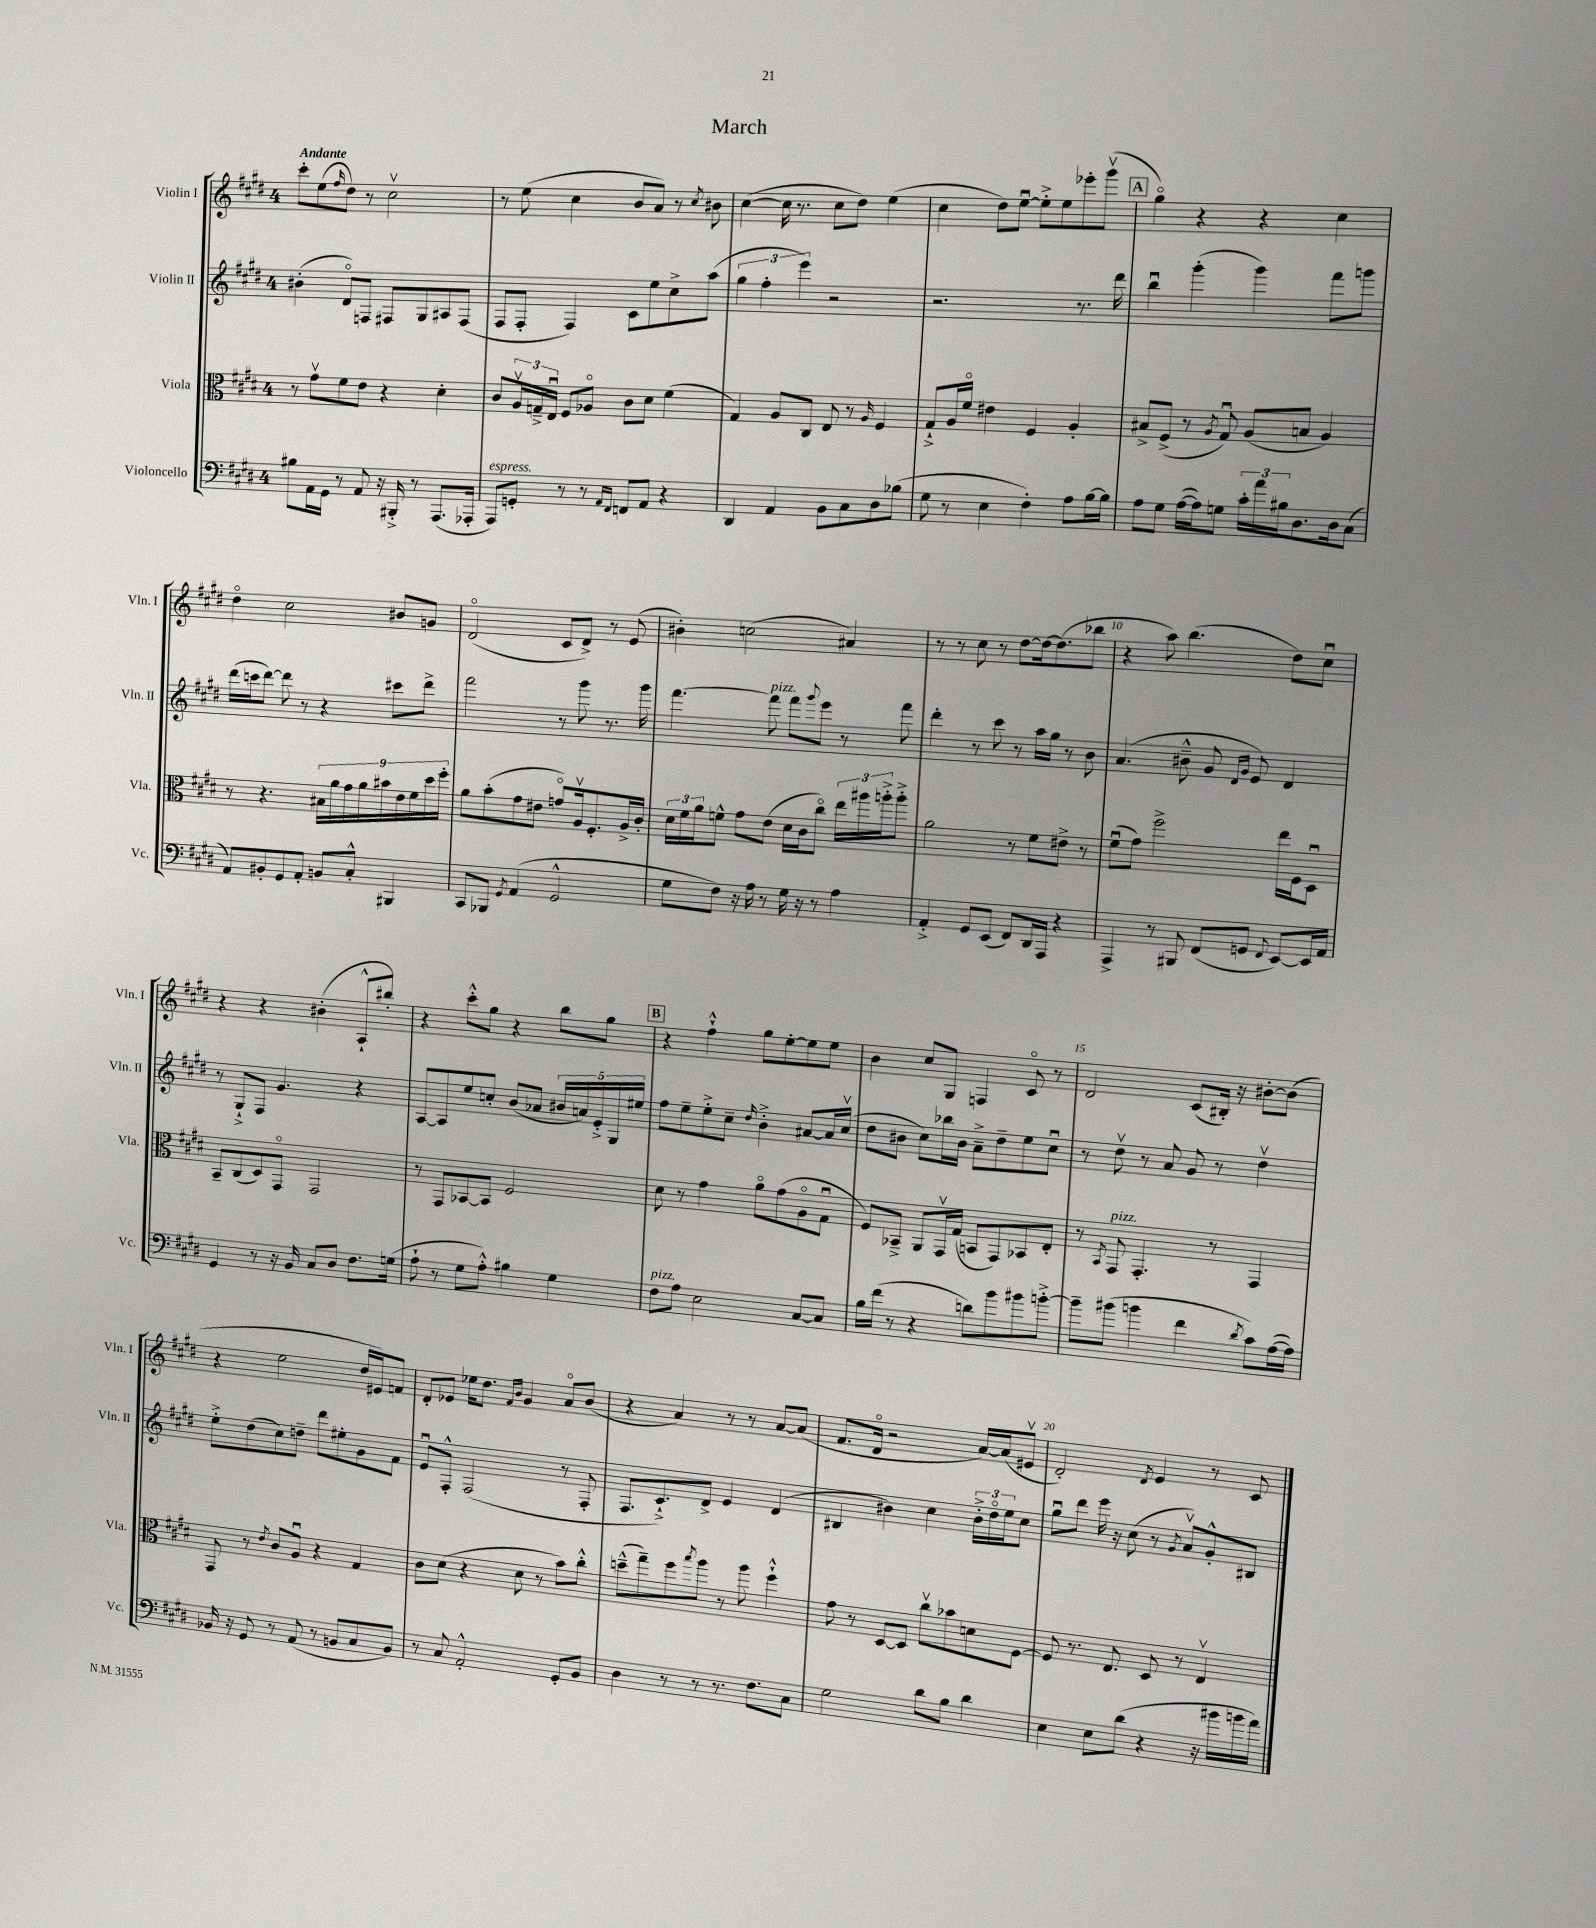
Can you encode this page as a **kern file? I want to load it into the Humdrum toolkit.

**kern	**kern	**kern	**kern
*staff4	*staff3	*staff2	*staff1
*clefF4	*clefC3	*clefG2	*clefG2
*k[f#c#g#d#]	*k[f#c#g#d#]	*k[f#c#g#d#]	*k[f#c#g#d#]
*M4/4	*M4/4	*M4/4	*M4/4
8B#\L	8r	(4b#'\	8ccc#'\L
16AA\L	8g#v\L	.	(8ee\
16GG#\JJ	.	.	.
.	.	.	16qqff#/
8r	8f#\	8d#o/L)	8dd#\J)
8AA/	8e\J	8F/J	8r
16r	4r	8F#/L	2cc#v\
16BBB#'^/	.	.	.
8r	.	8G#/	.
(8.AAA/L	4d#'\	8A#/	.
.	.	(8F#/J	.
16AAA-'/Jk	.	.	.
=	=	=	=
8AAA/L)	8c#/L	8F#/L	8r
8GG'/J	24Av/L	8F#'/J	(8ee\
.	24G~^/	.	.
.	24Eu/JJ	.	.
8r	8F#/L	4F#/)	4cc#\
8r	8A-o/J	.	.
16qqAA/LL	.	.	.
16qqFF#/JJ	.	.	.
8FF/L	8c#\L	8c#\L	8b/L
8AA/J	8d#\J	8ee\	8a/J)
4r	(4f#\	8cc#^\	8r
.	.	.	8qcc#/
.	.	(8aa\J	8b#\
=	=	=	=
4DD#/	4G#/)	6gg#\	([4cc#\
.	.	6ff#'\	.
4AA/	8A/L	.	16cc#\]
.	.	.	8.r
.	.	6eee\)	.
.	8C#/J	.	.
8BB\L	8E/	2r	8cc#\L
8C#\	8r	.	8dd#\J)
.	16qqA/	.	.
8D#\	4F#/	.	(4ee\
(8B-\J	.	.	.
=	=	=	=
8G#\	8G#`^/L	2.r	4cc#\
8r	16A/L	.	.
.	16f#o/JJ	.	.
4E\	4e#\	.	8dd#\L)
.	.	.	[8eeu\J
4F#'\)	4F#/	.	8ee'^\]L
.	.	.	8ee\
8A\L	4A'/	8.r	8eee-'\
[16B\L	.	.	(8ggg#v\J
16B\]JJ	.	16ddd#\	.
=	=	=	=
8A\L	8B#^/L	4bbu\	4gg#o\)
8G#\J	(8F#^/J	.	.
([16A\LL	8r	(4ggg#'\	4r
16A\]J)	.	.	.
.	8qA/	.	.
8G\J	8G#u/)	.	.
24c#'\LL	(8A/L	4ggg#\)	4r
24a\	.	.	.
24B#\J	.	.	.
8.D#\	8B/J	.	.
.	4A/)	8fff#\L	4cc#\
16D#\k	.	.	.
(8C#\J	.	8ggg\J	.
=	=	=	=
8AA/L)	8r	(16ddd#\LL	4dd#o\
.	.	16ccc\J	.
8BB#'/	4.r	[8ddd#\J)	.
8GG#/	.	8ddd#\]	2cc#\
8AA'/J	.	8r	.
8BB/L	18B#\LL	4r	.
.	18a\	.	.
.	18g#\	.	.
8C#'^^/J	.	.	.
.	18a\	.	.
.	18b#\	.	.
4BBB#/	.	8ccc#\L	8b#/L
.	18e\	.	.
.	18f#\	.	.
.	.	8ddd#^\J	8g/J
.	18dd#\	.	.
.	18ff#'\JJ	.	.
=	=	=	=
8CC#/L	8a\L	2fff#\	(2d#o/
8BBB-/J	(8b'\	.	.
8qGG#/	.	.	.
(4AA/	8g#\	.	.
.	8e#\J	.	.
2GG#^^/	8go/L)	8r	8c#/L
.	16Av/k	8ggg#\	8d#^/J)
.	8.F#'/	.	.
.	.	8.r	8r
.	16A^/L	.	(8e/
.	16c#'/JJ	16ggg#\	.
=	=	=	=
8G#\L	24d#\LL	[4.fff#\	4b#'\)
.	24f#\	.	.
.	24a\J	.	.
8F#\J)	8f^^\J	.	.
16r	8g#\L	.	(2cc\
16A\	.	.	.
8r	(8e\J	8fff#\]	.
16G#\	16d#\LL	8fff#\L	.
16r	16c#\J	.	.
.	.	8qqggg#/	.
8r	8cc#o\J)	8eee\J	.
4A\	24ee\LL	8r	4a#/)
.	24aa#\	.	.
.	24aa'^\J	.	.
.	8aa'^\J	8fff#\	.
=	=	=	=
4AA'^/	2a\	4ddd#'\	8r
.	.	.	8r
8GG#/L	.	8r	8cc#\
(8EE/J	.	8ccc#\	8r
8FF#/L)	8r	8r	[8dd#\L
16DD#/L	8f#\L	16aa\LL	16dd#\_k
16AAA/JJ	.	16gg#\JJ	(8.dd#\]
4r	8e#^\J	8r	.
.	8r	8b\	8bb-\J
=	=	=	=
4AAA^/	(8f#u\L	(4.a/	4r
.	8g#\J)	.	.
8r	2ff#^\	.	8aa\)
8BBB#/	.	8b#~^^\	(4.bb\
(8FF#/L	.	8g#/	.
.	.	16qqd#/LL	.
.	.	16qqg#/JJ	.
8GG/J	.	8e/)	.
8qqFF#/	.	.	.
[8EE/L)	16ee\LL	4d#/	8dd#\L)
.	16F#\J	.	.
16EE/]L	8D#u\J	.	8cc#u\J
16AA/JJ	.	.	.
=	=	=	=
4GG#/	8BB~/L	8r	4r
.	(8C#/	8G#`^/L	.
8r	8D#/)	8F#/J	4r
16r	8GG#o/J	4.g#/	.
16BB/	.	.	.
8C#/L	2GG#/	.	(4b#'\
8D#/J	.	.	.
8.F#\L	.	4r	8A`^^/L
.	.	.	8bb#'/J)
(16G\Jk	.	.	.
=	=	=	=
8A`\	8r	[8A/L	4r
8r	8GG#/L	8A/]	.
8G#\L	[8BB-/	8ee/	8ccc#'^^\L
8A'^^\J)	8BB-/]J	8cc'/J	8gg#\J
4B#\	2F#/	(8b/L	4r
.	.	8a-/J	.
4G#\	.	20b#/LL	8bb\L
.	.	20a/)	.
.	.	20e'^/	.
.	.	.	8gg#\J
.	.	20G#/	.
.	.	20ee#/JJ	.
=	=	=	=
8F#\L	8d#\	8ff#\L	4r
8A\J	8r	8ee~\	.
2E\	4g#\	8ee'^\	4ff#`^^\
.	.	8cc#~\J	.
.	.	16qqdd#/	.
.	8ao\L	4b'^\	8gg#\L
.	(8g#\	.	[8ee'\
[8C#/L	8Ao\	[8a#/L	8ee\]
8C#/]J	8G#u\J	16a#/]L	8ee\J
.	.	(16cc#v/JJ	.
=	=	=	=
16B\LL	8F#/L)	8dd#\L	4b\
(16f#\JJ	.	.	.
8r	8BB-~^/J	8b#\J	.
4r	8AA/L	8cc#\L)	8cc#/L
.	16GG#v/L	16bb-\L	8G#/J
.	(16G#/JJ	16b#\JJ	.
8d\L)	8BB/L	8a~^\L	4F/
8b\	8GG#/)	8dd#~\	.
8b#\	8BB-/	8ee\	8c#o/
[8b'^\J	8E'/J	8cc#u\J	8r
=	=	=	=
8b~\]L	8r	8r	2d#/
.	8qBB/	.	.
(8b#\J	8GG#/	8dd#v\	.
4b\	4.GG#'/	8r	.
.	.	8a/	.
4f#\	.	8g#/	(8c#/L
.	8r	8r	16B#'/Jk)
.	.	.	16r
8qd#/	.	.	.
8c#\L)	4GG#/	4dd#v\	[8b#'\L
([16A\L	.	.	(8b#\]J
16A\]JJ)	.	.	.
=	=	=	=
16BB-/	8GG#/	8ee'^\L	4r
16r	.	.	.
8GG#/	8r	(8dd#\	.
.	8qe/	.	.
8r	8c#/L	8cc#\)	2ee\
(8AA/	8Au/J	8dd~\J	.
8r	4r	8ddd#\L	.
8BB/L	.	8ee#'\	.
8C#/	4G#/	8g#\	16dd#/LL
.	.	.	16e#/J)
8BB/J)	.	8f#\J	8f/J
=	=	=	=
8r	8c#\L	8eu/L	8d#'/L
8C#/	(8d#\J	8F#'^^/J	8e-/J
2AA'^^/	4r	(2F#/	16ee-\LK
.	.	.	8.dd#\J
.	.	.	16qqf#/LL
.	.	.	16qqb/JJ
.	8d#\	.	4g#/
.	8r	.	.
8GG#'/L	8b\L)	8r	8ao/L
8BB/J	8cc#'^^\J	8F#'/	(8b/J
=	=	=	=
4D#\	(8dd~^^\L	8.F#/L	4r
.	8gg#~\)	.	.
.	.	8.c#`^/)	.
8r	8ff#\	.	4a/)
.	8qbb/	.	.
8r	8aa\J	8d#^/J	.
8.r	8r	4e/	8r
.	8aa\	.	8r
8.F#\L	.	.	.
.	4ff#`^^\	(4d#/	[8a/L
8C#\J	.	.	(8a/]J
=	=	=	=
2G#\	8g#\	4B#/	8.f#/L
.	8r	.	.
.	.	.	16d#o/Jk
.	[8D#/L	4b#\)	2r
.	8D#/]J	.	.
8d#\L	8cc#v\L	4cc#\	.
8B\J	8b-\	.	.
4d#\	8d\	24b#'^\LL	[16a/LL)
.	.	24dd#o\	.
.	.	.	(16a/]J
.	.	24ee\J	.
.	[8F#\J	8cc#\J	8e#v/J
=	=	=	=
4E\	8F#/]	8gg#u\L	2d#'/)
.	8.r	8ddd#\J	.
8E\L	.	16eee\	.
.	8.E/	16r	.
(8d#\J	.	(8cc#\	.
.	.	.	8qd#/
4r	8D#/	8r	4e/
.	.	8qg#/	.
.	8r	8av/L)	.
16r	4Ev/	8g#'^^/	8r
16b#\LL	.	.	.
16b\	.	8B#/J	8c#/
16a\JJ)	.	.	.
==	==	==	==
*-	*-	*-	*-
